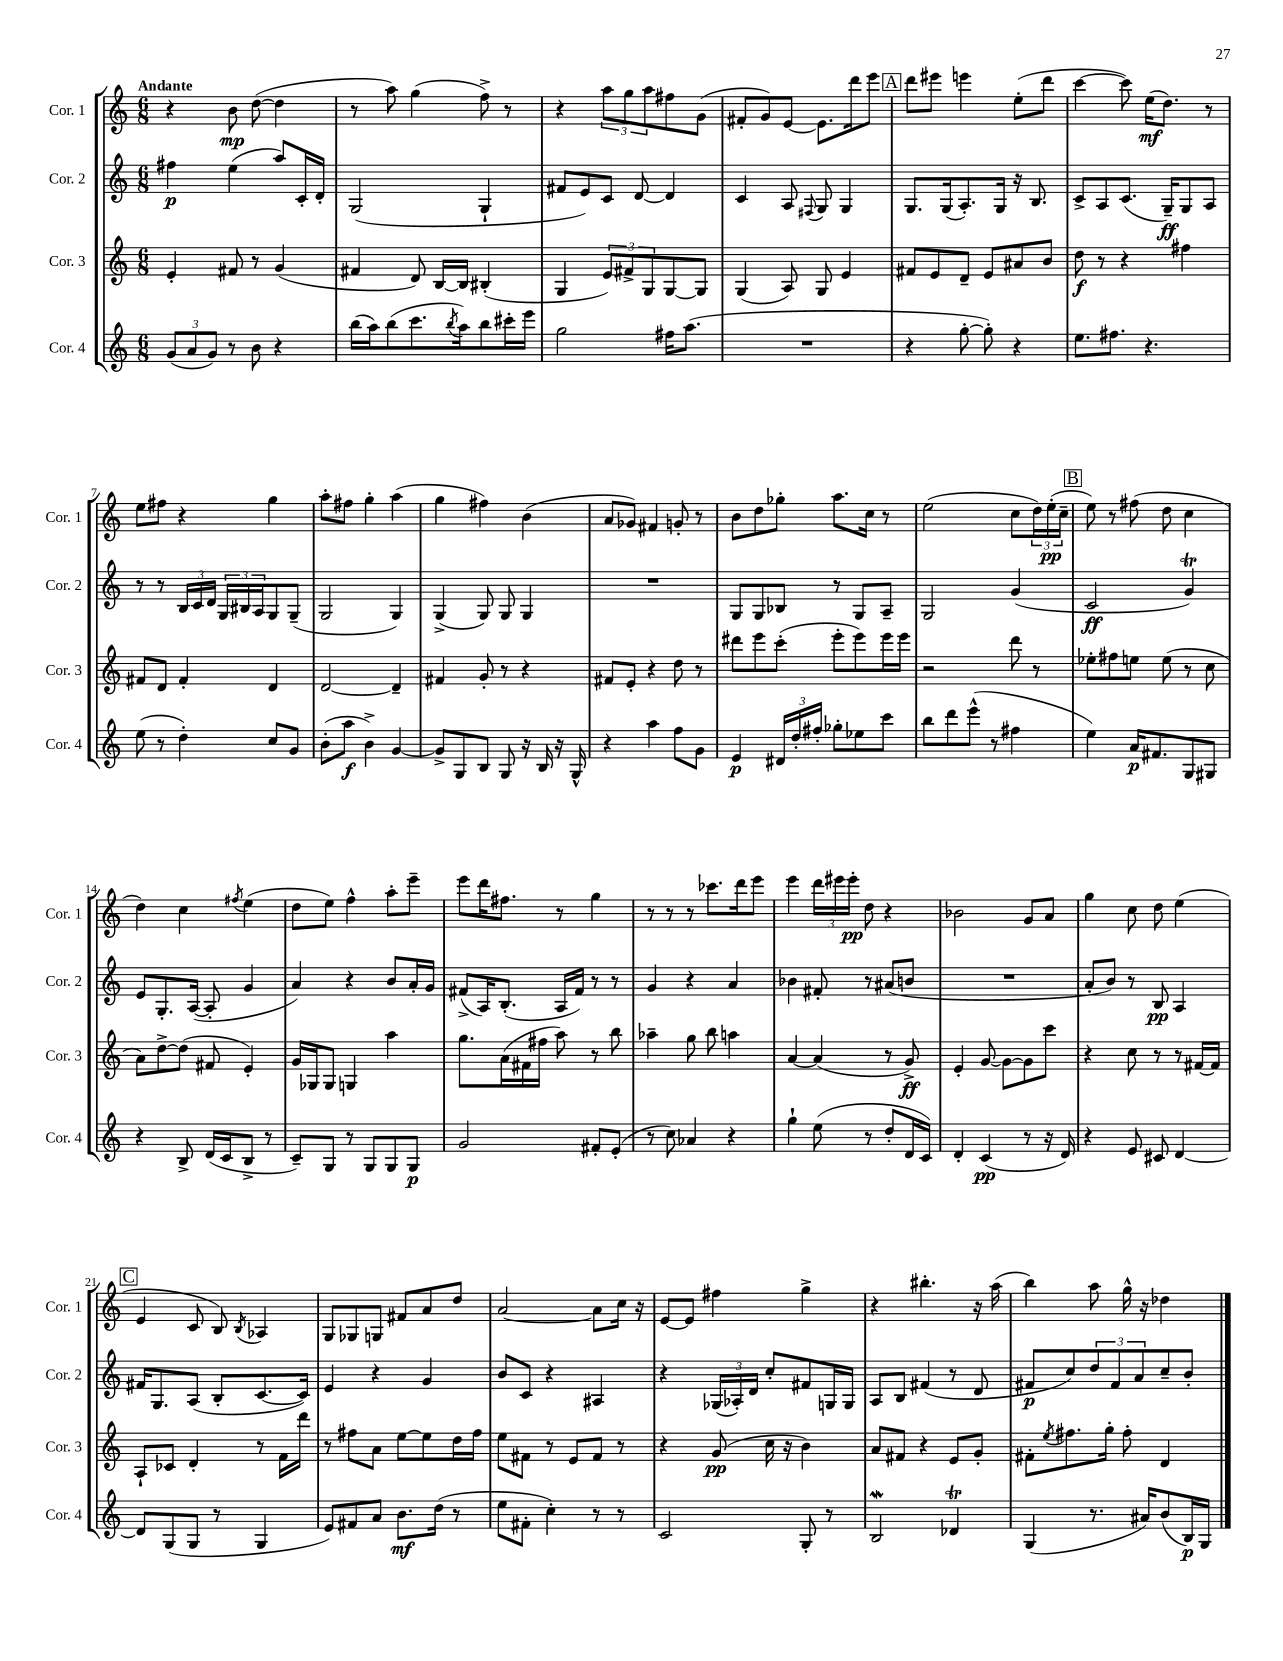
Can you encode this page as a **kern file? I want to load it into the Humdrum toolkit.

**kern	**kern	**kern	**kern
*staff4	*staff3	*staff2	*staff1
*clefG2	*clefG2	*clefG2	*clefG2
*k[]	*k[]	*k[]	*k[]
*M6/8	*M6/8	*M6/8	*M6/8
(12g/L	4e'/	4ff#\	4r
12a/	.	.	.
12g/J)	.	.	.
8r	8f#/	(4ee\	8b\
8b\	8r	.	([8dd\
4r	(4g/	8aa/L)	4dd\]
.	.	16c'/L	.
.	.	16d'/JJ	.
=	=	=	=
(16bb\LL	4f#/	(2G/	8r
16aa\J)	.	.	.
(8bb\	.	.	8aa\)
8.ccc\	8d/)	.	(4gg\
.	[16B/LL	.	.
8qbb/	.	.	.
16aa\k)	16B/]JJ	.	.
8bb\	(4B#'/	4G`/	8ff^\)
16ccc#'\L	.	.	8r
16eee\JJ	.	.	.
=	=	=	=
2gg\	4G/	8f#/L	4r
.	.	8e/)	.
.	12e/L)	8c/J	12aa\L
.	12f#^/	.	12gg\
.	.	[8d/	.
.	12G/	.	12aa\
16ff#\LK	[8G/	4d/]	8ff#\
(8.aa\J	.	.	.
.	8G/]J	.	(8g\J
=	=	=	=
2.r	(4G/	4c/	8f#'/L
.	.	.	8g/)
.	8A/)	8A/	[8e/J
.	.	8qqF#/	.
.	8G/	8G/	8.e\]L
.	4e/	4G/	.
.	.	.	16ddd\k
.	.	.	8eee\J
=	=	=	=
4r	8f#/L	8.G/L	8ddd\L
.	8e/	.	8eee#\J
.	.	(16G/k	.
[8gg'\	8d~/J	8.A'/)	4eee\
8gg'\])	8e/L	.	.
.	.	16G/Jk	.
4r	8a#/	16r	(8ee'\L
.	.	8.B/	.
.	8b/J	.	8ddd\J
=	=	=	=
8.ee\L	8dd\	8c^/L	[4ccc\
.	8r	8A/	.
8.ff#\J	.	.	.
.	4r	(8.c/J	8ccc\])
4.r	.	.	(16ee\LK
.	.	16G~/LK)	8.dd\J)
.	4ff#\	8G/	.
.	.	8A/J	8r
=	=	=	=
(8ee\	8f#/L	8r	8ee\L
8r	8d/J	8r	8ff#\J
4dd'\)	4f#'/	24B/LL	4r
.	.	24c/	.
.	.	24d/JJ	.
.	.	24G/LL	.
.	.	24B#/	.
.	.	24A/J	.
8cc/L	4d/	8G/	4gg\
8g/J	.	(8G~/J	.
=	=	=	=
(8b'\L	[2d/	2G/	8aa'\L
8aa\J	.	.	8ff#\J
4b^\)	.	.	4gg'\
[4g/	4d~/]	4G/)	(4aa\
=	=	=	=
8g^/]L	4f#/	(4G^/	4gg\
8G/	.	.	.
8B/J	8g'/	8G/)	4ff#\)
8G/	8r	8G/	.
16r	4r	4G/	(4b\
16B/	.	.	.
16r	.	.	.
16G^^/	.	.	.
=	=	=	=
4r	8f#/L	2.r	8a/L
.	8e'/J	.	8g-/J)
4aa\	4r	.	4f#/
8ff\L	8dd\	.	8g'/
8g\J	8r	.	8r
=	=	=	=
4e/	8ddd#\L	8G/L	8b\L
.	8eee\	8G/	8dd\
24d#/LL	(8ccc'\J	8B-/J	8gg-'\J
24dd'/	.	.	.
24ff#'/JJ	.	.	.
8gg-'\L	8eee'\L	8r	8.aa\L
8ee-\	8eee\)	8G/L	.
.	.	.	16cc\Jk
8ccc\J	16eee\L	8A~/J	8r
.	16eee\JJ	.	.
=	=	=	=
8bb\L	2r	2G/	(2ee\
8ddd\	.	.	.
(8eee^^\J	.	.	.
8r	.	.	.
4ff#\	8ddd\	(4g/	8cc\L
.	8r	.	24dd\L)
.	.	.	(24ee'\
.	.	.	24cc~\JJ
=	=	=	=
4ee\)	8ee-'\L	2c/	8ee\)
.	8ff#\	.	8r
16a/LK	8ee\J	.	(8ff#\
8.f#/	.	.	.
.	(8ee\	.	8dd\
8G/	8r	4g/)	4cc\
8G#/J	8cc\	.	.
=	=	=	=
4r	8a\L)	8e/L	4dd\)
.	[8dd^\	8.G'/	.
8B^/	(8dd\]J	.	4cc\
.	.	([16A/Jk	.
(16d/LL	8f#/	8A'/]	.
16c/J	.	.	.
.	.	.	8qff#/
8B^/J	4e'/)	4g/	(4ee\
8r	.	.	.
=	=	=	=
8c~/L)	16g/LL	4a/)	8dd\L
.	16G-/J	.	.
8G/J	8G-/J	.	8ee\J)
8r	4G/	4r	4ff^^\
8G/L	.	.	.
8G/	4aa\	8b/L	8aa'\L
8G/J	.	16a'/L	8eee~\J
.	.	16g/JJ	.
=	=	=	=
2g/	8.gg\L	(8f#^/L	8eee\L
.	.	16A/K)	16ddd\K
.	(16a\L	(8.B'/J	8.ff#\J
.	16f#\	.	.
.	16ff#\JJ	.	.
.	8aa\)	16A/LL	8r
.	.	16f#/JJ)	.
8f#'/L	8r	8r	4gg\
(8e'/J	8bb\	8r	.
=	=	=	=
8r	4aa-~\	4g/	8r
8cc\)	.	.	8r
4a-/	8gg\	4r	8r
.	8bb\	.	8.ccc-\L
4r	4aa\	4a/	.
.	.	.	16ddd\k
.	.	.	8eee\J
=	=	=	=
4gg`\	[4a/	4b-\	4eee\
(8ee\	(4a/]	8f#'/	24ddd\LL
.	.	.	24eee#\
.	.	.	24eee#'\JJ
8r	.	8r	8dd\
8dd'/L	8r	(8a#/L	4r
16d/L	8g^/)	8b/J	.
16c/JJ)	.	.	.
=	=	=	=
4d'/	4e'/	2.r	2b-\
(4c/	[8g/	.	.
.	8g\_L	.	.
8r	8g\]	.	8g/L
16r	8ccc\J	.	8a/J
16d/)	.	.	.
=	=	=	=
4r	4r	8a'/L	4gg\
.	.	8b/J)	.
8e/	8cc\	8r	8cc\
8c#/	8r	8B/	8dd\
[4d/	8r	4A/	(4ee\
.	[16f#/LL	.	.
.	16f#/]JJ	.	.
=	=	=	=
8d/]L	8A`/L	16f#/LK	4e/
.	.	8.G/	.
(8G/	8c-/J	.	.
8G/J	4d'/	(8A/J	8c/
8r	.	8B'/L	8B/)
.	.	.	8qB/
4G/	8r	[8.c/	4A-/
.	16f\LL	.	.
.	16ddd\JJ	16c/]Jk)	.
=	=	=	=
8e/L)	8r	4e/	8G/L
8f#/	8ff#\L	.	8G-/
8a/J	8a\J	4r	8G/J
8.b\L	[8ee\L	.	8f#/L
.	8ee\]	4g/	8a/
(16dd\Jk	.	.	.
8r	16dd\L	.	8dd/J
.	16ff#\JJ	.	.
=	=	=	=
8ee\L	8ee\L	8b/L	[2a/
8f#'\J	8f#\J	8c/J	.
4cc'\)	8r	4r	.
.	8e/L	.	.
8r	8f#/J	4A#/	8a\]L
8r	8r	.	16cc\Jk
.	.	.	16r
=	=	=	=
2c/	4r	4r	[8e/L
.	.	.	8e/]J
.	(8g/	(24G-/LL	4ff#\
.	.	24A-'/)	.
.	.	24d/JJ	.
.	16cc\	8cc'/L	.
.	16r	.	.
8G'/	4b\)	8f#/	4gg^\
8r	.	16G/L	.
.	.	16G/JJ	.
=	=	=	=
2B/	8a/L	8A/L	4r
.	8f#/J	8B/J	.
.	4r	(4f#/	4.bb#'\
4d-/	8e/L	8r	.
.	8g'/J	8d/	16r
.	.	.	(16aa\
=	=	=	=
(4G/	8f#'\L	8f#/L	4bb\)
.	8qee/	.	.
.	8.ff#\	8cc/)	.
8.r	.	12dd/	8aa\
.	16gg'\Jk	.	.
.	.	12f#/	.
.	8ff#'\	.	16gg^^\
.	.	12a/	.
16a#/LK)	.	.	16r
(8b/	4d/	8cc~/	4dd-\
16B/L)	.	8b'/J	.
16G/JJ	.	.	.
==	==	==	==
*-	*-	*-	*-
